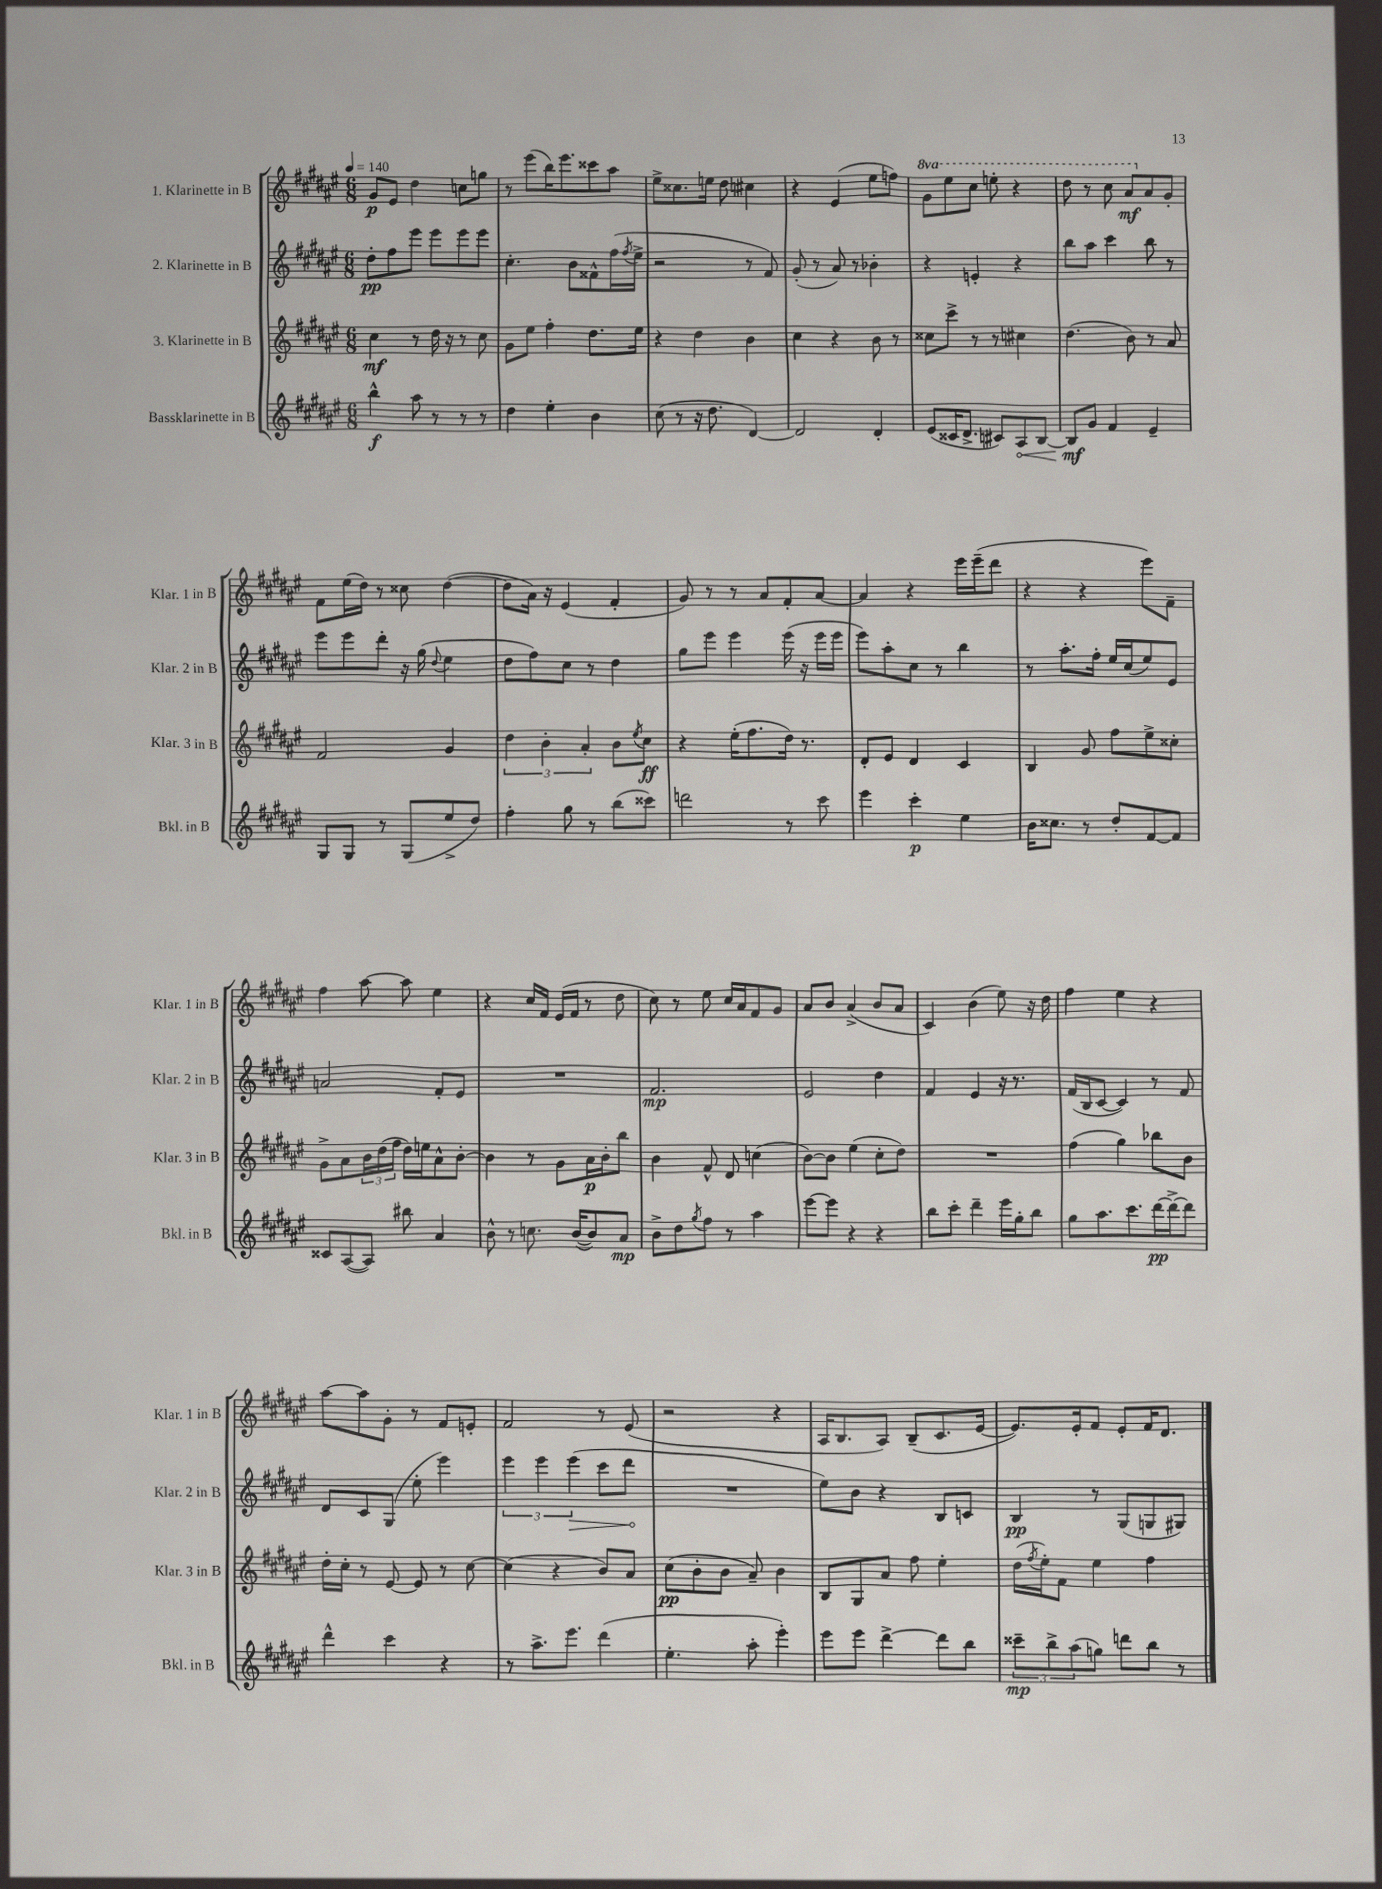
<<
\new StaffGroup <<
\new Staff = "s0" \with { instrumentName = "1. Klarinette in B" shortInstrumentName = "Klar. 1 in B" } {
    \clef treble \key fis \major \numericTimeSignature \time 6/8 \set Staff.ottavationMarkups = #ottavation-simple-ordinals \tempo 4 = 140
    gis'8\p eis'8 dis''4 c''8 g''8 |
    r8 eis'''8( b''16) eis'''8. cisis'''8 ais''8 |
    eis''8-> cisis''8. e''16 dis''8 cis''4 |
    r4 eis'4( eis''8 f''8) |
    \ottava #1 gis''8 eis'''8 cis'''8 e'''8-. r4 |
    dis'''8 r8 cis'''8 ais''8\mf \ottava #0 ais'8 gis'8-. |
    fis'8 eis''16( dis''16) r8 cisis''8 dis''4~( |
    dis''8 ais'16) r16 eis'4( fis'4-. |
    gis'8) r8 r8 ais'8 fis'8-. ais'8~ |
    ais'4 r4 eis'''16 eis'''16--( dis'''8 |
    r4 r4 eis'''8) fis'8-- |
    fis''4 ais''8~ ais''8 eis''4 |
    r4 cis''16 fis'16 eis'16( fis'16 r8 dis''8 |
    cis''8) r8 eis''8 cis''16 ais'16 fis'8 gis'8 |
    ais'8 b'8 ais'4->( b'8 ais'8 |
    cis'4) b'4( eis''8) r16 dis''16 |
    fis''4 eis''4 r4 |
    ais''8~ ais''8 gis'8-. r8 fis'8 e'8-. |
    fis'2 r8 eis'8( |
    r2 r4 |
    ais16 b8. ais8) b8--( cis'8. eis'16~ |
    eis'8.) eis'16-. fis'8 eis'8-. fis'16 dis'8. \bar "|." |
}
\new Staff = "s1" \with { instrumentName = "2. Klarinette in B" shortInstrumentName = "Klar. 2 in B" } {
    \clef treble \key fis \major \numericTimeSignature \time 6/8
    dis''8-.\pp fis''8 eis'''8 eis'''8 eis'''8 eis'''8 |
    cis''4.-. b'8 fisis'8-^ fis''16( \acciaccatura { fis''8 } eis''16-> |
    r2 r8 fis'8) |
    gis'8-.( r8 ais'8) r8 bes'4-. |
    r4 e'4-. r4 |
    b''8 ais''8 cis'''4 b''8 r8 |
    eis'''8 eis'''8 dis'''8-. r16 gis''16( \appoggiatura { dis''8 } eis''4 |
    dis''8 fis''8) cis''8 r8 dis''4 |
    gis''8 eis'''8 eis'''4 eis'''16( r16 eis'''16 eis'''16 |
    eis'''8) ais''8-. cis''8 r8 b''4 |
    r8 ais''8.-. fis''16-. eis''16 cis''16( eis''8) eis'8 |
    a'2 fis'8-. eis'8 |
    R2. |
    fis'2.\mp |
    eis'2 dis''4 |
    fis'4 eis'4 r16 r8. |
    fis'16( b16 cis'8~ cis'4) r8 fis'8 |
    dis'8 cis'8 gis8( eis''8-. eis'''4) |
    \tuplet 3/2 { eis'''4 eis'''4 \once \override Hairpin.circled-tip = ##t eis'''4\>( } cis'''8 dis'''8\! |
    R2. |
    eis''8) b'8 r4 b8 c'8 |
    b4\pp r8 gis8( g8 gis8) \bar "|." |
}
\new Staff = "s2" \with { instrumentName = "3. Klarinette in B" shortInstrumentName = "Klar. 3 in B" } {
    \clef treble \key fis \major \numericTimeSignature \time 6/8
    cis''4\mf r8 dis''16 r16 r8 cis''8 |
    gis'8 eis''8 fis''4-. dis''8. eis''16 |
    r4 dis''4 b'4 |
    cis''4 r4 b'8 r8 |
    cisis''8 cis'''8-> r8 r8 cis''4 |
    dis''4.( b'8) r8 ais'8 |
    fis'2 gis'4 |
    \tuplet 3/2 { dis''4 b'4-. ais'4-. } b'8 \acciaccatura { eis''8 } cis''8\ff |
    r4 eis''16-.( fis''8. dis''16) r8. |
    dis'8-. eis'8 dis'4 cis'4 |
    b4 gis'8 fis''8 eis''8-> cisis''8-. |
    gis'8-> ais'8 \tuplet 3/2 { b'16 dis''16( fis''16 } dis''16) e''16 ais'8-^ b'8~-. |
    b'4 r8 gis'8 ais'16\p b'16-. b''8 |
    b'4 fis'8-^ dis'8 c''4( |
    b'8~) b'8 eis''4( cis''8-. dis''8) |
    R2. |
    fis''4( gis''4) bes''8 b'8 |
    dis''16-. cis''16-. r8 eis'8~ eis'8 r8 cis''8~ |
    cis''4( r4 b'8) ais'8 |
    cis''8\pp( b'8-. b'8 ais'8--) b'4 |
    b8 gis8 ais'8 fis''8 eis''4-. |
    dis''16( \acciaccatura { fis''8 } eis''16-.) fis'8 eis''4 fis''4 \bar "|." |
}
\new Staff = "s3" \with { instrumentName = "Bassklarinette in B" shortInstrumentName = "Bkl. in B" } {
    \clef treble \key fis \major \numericTimeSignature \time 6/8
    b''4-^\f ais''8 r8 r8 r8 |
    dis''4 eis''4-. b'4 |
    cis''8( r8 r16 dis''8. dis'4~) |
    dis'2 dis'4-. |
    eis'8( cisis'16 dis'8.-> cis'8) \once \override Hairpin.circled-tip = ##t ais8\< b8~ |
    b8\mf\! gis'8 fis'4 eis'4-- |
    gis8 gis8 r8 gis8( eis''8-> dis''8) |
    fis''4-. gis''8 r8 b''8( cisis'''8) |
    d'''2 r8 cis'''8 |
    eis'''4 cis'''4-.\p eis''4 |
    b'16 cisis''8. r8 dis''8-. fis'8~ fis'8 |
    cisis'8 ais8~( ais8) bis''8 ais'4 |
    b'8-^ r8 c''8. b'16~( b'8) ais'8\mp |
    b'8-> dis''8 \acciaccatura { gis''8 } fis''8 r8 ais''4 |
    eis'''8~ eis'''8 r4 r4 |
    b''8 cis'''8-. dis'''4-- eis'''16 gis''16-. b''8 |
    gis''8 ais''8. cis'''8. dis'''16~\pp dis'''16~-> dis'''8 |
    dis'''4-^ cis'''4 r4 |
    r8 ais''8.-> eis'''8. dis'''4( |
    eis''4.-. ais''8-. eis'''4-.) |
    eis'''8 eis'''8 dis'''4~-> dis'''8 b''8 |
    \tuplet 3/2 { cisis'''8--\mp b''8-> ais''8( } g''8) d'''8 b''8 r8 \bar "|." |
}
>>
>>
\layout { \context { \Score \remove "Bar_number_engraver" } }
